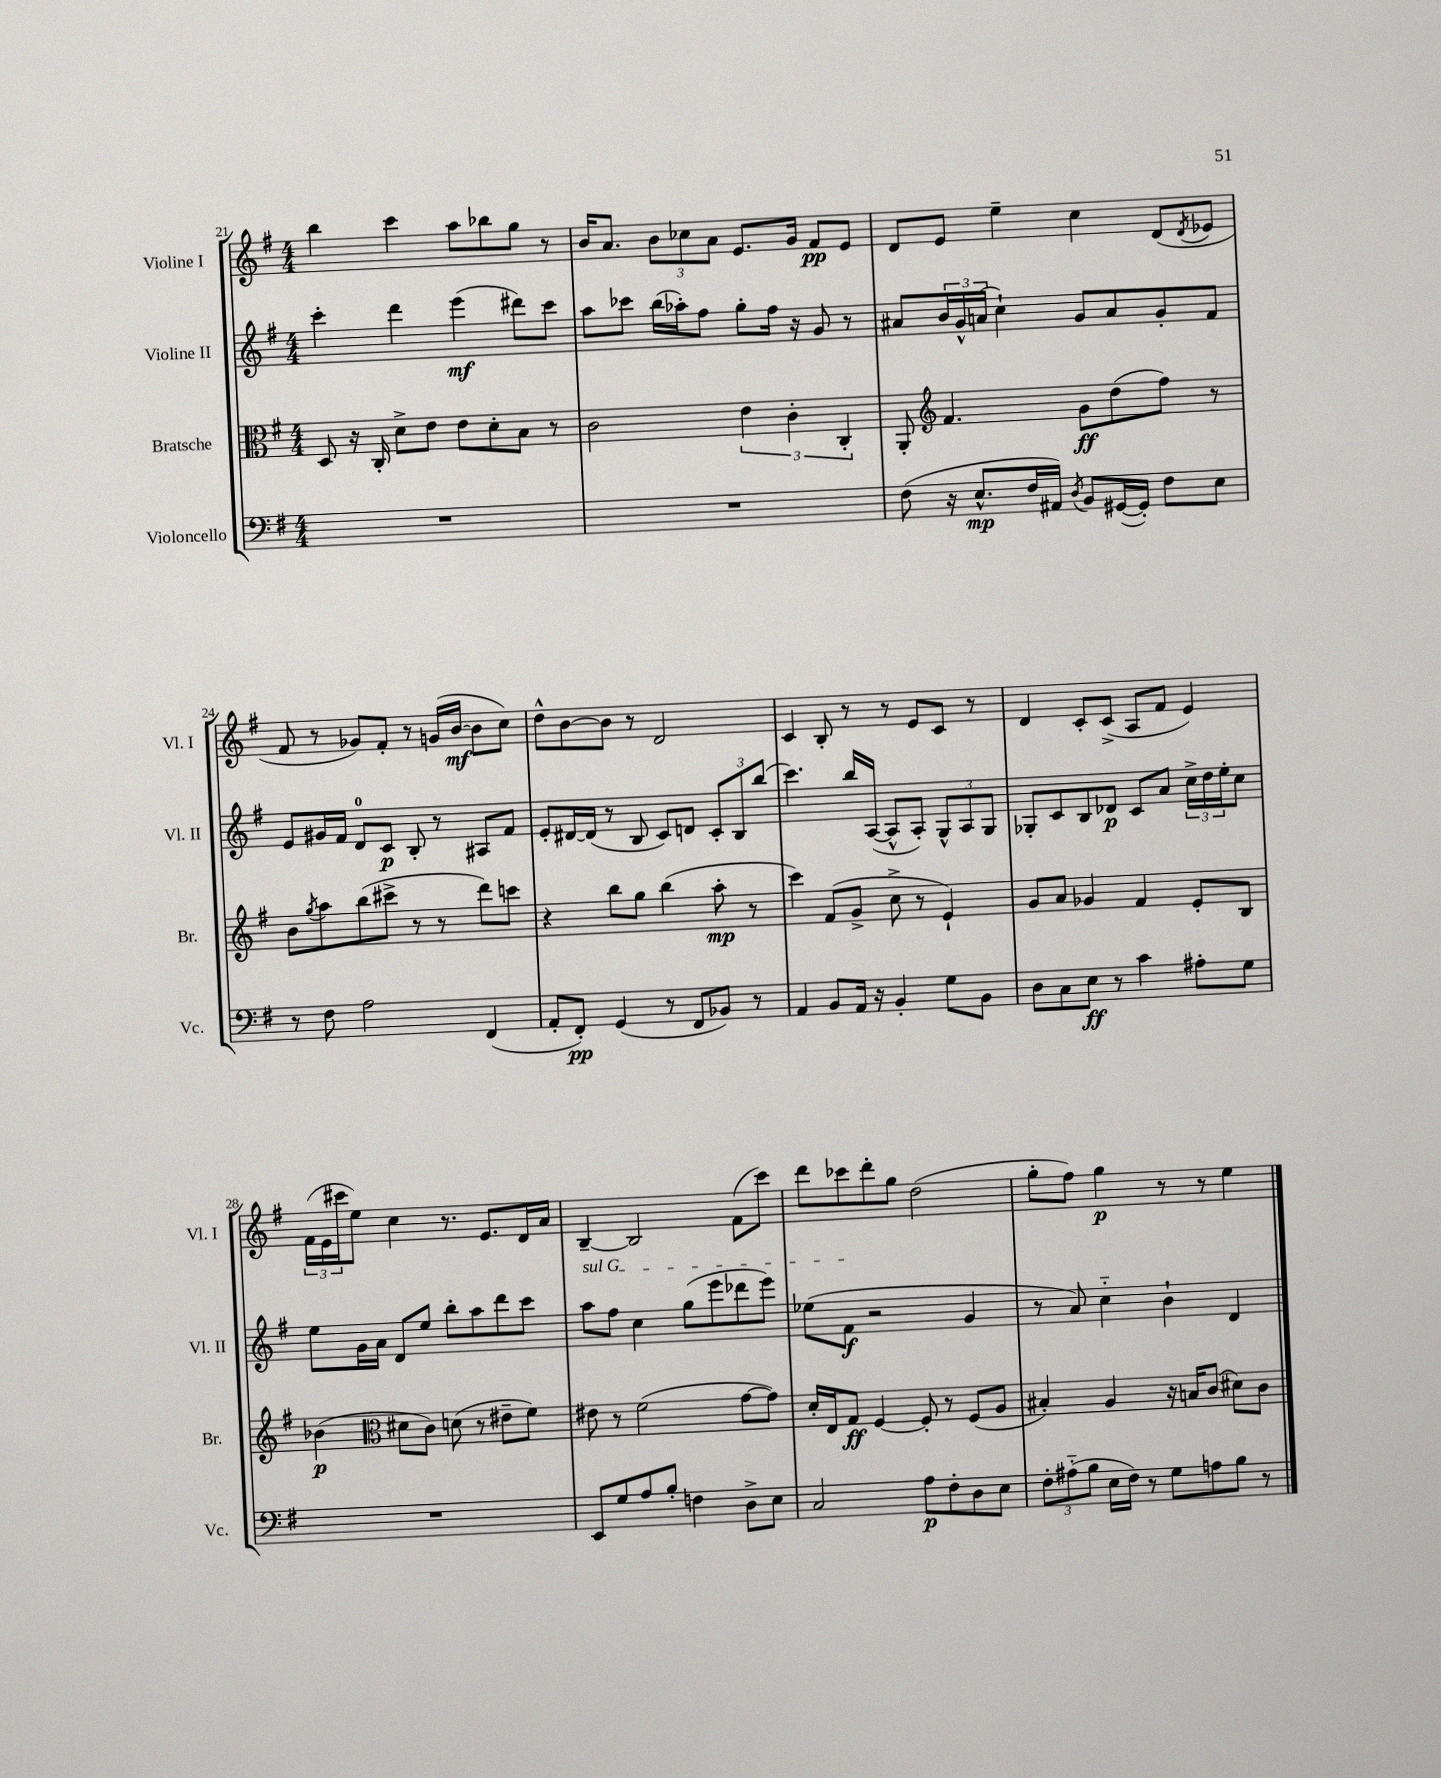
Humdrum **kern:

**kern	**kern	**kern	**kern
*staff4	*staff3	*staff2	*staff1
*clefF4	*clefC3	*clefG2	*clefG2
*k[f#]	*k[f#]	*k[f#]	*k[f#]
*M4/4	*M4/4	*M4/4	*M4/4
1r	8D/	4ccc'\	4bb\
.	16r	.	.
.	16C'/	.	.
.	8d^\L	4ddd\	4ccc\
.	8e\J	.	.
.	8e\L	(4eee\	8aa\L
.	8d'\	.	8bb-\
.	8B\J	8ddd#\L)	8gg\J
.	8r	8ccc\J	8r
=	=	=	=
1r	2c\	8aa\L	16b/LK
.	.	.	8.a/J
.	.	8ccc-\J	.
.	.	(16bb\LL	12b\L
.	.	16aa-'\J)	.
.	.	.	12cc-\
.	.	8ff#\J	.
.	.	.	12a\J
.	6e\	8gg'\L	8.e/L
.	.	16ff#\Jk	.
.	6c'\	.	.
.	.	16r	16g/Jk
.	.	8g/	8f#/L
.	6C'/	.	.
.	.	8r	8e/J
=	=	=	=
(8F#\	8AA'/	8a#/L	8d/L
*	*clefG2	*	*
16r	4.f#/	24b/L	8e/J
.	.	24g^^/	.
8.E^^/L	.	.	.
.	.	(24a/JJ	.
.	.	4cc`\)	4ee~\
16F#/L	.	.	.
16AA#/JJ)	.	.	.
8qD/	.	.	.
8BB/L	8g\L	8g/L	4cc\
([16GG#/L	(8dd\	8a/	.
16GG#'/]JJ)	.	.	.
8F#\L	8ff#\J)	8g'/	(8d/L
.	.	.	8qd/
8E\J	8r	8f#/J	8e-/J
=	=	=	=
8r	8b\L	8e/L	8f#/
.	8qgg/	.	.
8F#\	8aa\	16g#/L	8r
.	.	16f#/JJ	.
2A\	(8bb\	8d/L	8g-/L)
.	8ccc#^\J	8c/J	8f#'/J
.	8r	8B'/	8r
.	8r	8r	(16g/LL
.	.	.	[16b/JJ
(4FF#/	8ddd\L)	8A#/L	8b\]L
.	8ccc\J	8f#/J	8cc\J)
=	=	=	=
8AA'/L	4r	8e'/L	8dd^^\L
8FF#'/J)	.	[16d#/L	[8b\
.	.	(16d#/]JJ	.
(4GG/	8bb\L	8r	8b\]J
.	8gg\J	8B/	8r
8r	(4bb\	8c/L)	2d/
8FF#/L	.	8d/J	.
8BB-/J)	8aa'\	12c'/L	.
.	.	12B/	.
8r	8r	.	.
.	.	(12bb/J	.
=	=	=	=
4AA/	4ccc\)	4.ccc\)	4c/
8BB/L	(8f#/L	.	8B'/
16AA/Jk	8g^/J	16bb/LL	8r
16r	.	([16A/JJ	.
4BB'/	8cc^\	8A^^/]L	8r
.	8r	8A'/J)	8e/L
8G\L	4e`/)	12G^^/L	8c/J
.	.	12A/	.
8BB\J	.	.	8r
.	.	12G/J	.
=	=	=	=
8D\L	8g/L	8G-'/L	4d/
8C\	8a/J	8c/	.
8E\J	4g-/	8B/	8c'/L
8r	.	8d-/J	(8c^/J
4c\	4f#/	8c/L	8A/L
.	.	8a/J	8f#/J
8A#'\L	8e'/L	24cc^\LL	4e/)
.	.	24dd\	.
.	.	24ee'\J	.
8G\J	8B/J	8cc\J	.
=	=	=	=
1r	(4b-\	8ee\L	(24f#\LL
.	.	.	24e\
.	.	.	24ccc#\J
.	.	16g\L	8ee\J)
.	.	16a\JJ	.
*	*clefC3	*	*
.	8d#\L	8d/L	4cc\
.	8c\J)	8ee/J	.
.	(8d\	8bb'\L	8.r
.	8r	8aa\	.
.	.	.	8.e/L
.	8e#~\L	8ddd\	.
.	8f#\J)	8ccc\J	16d/L
.	.	.	16a/JJ
=	=	=	=
8EE/L	8e#\	8aa\L	[4B~/
8G/	8r	8ff#\J	.
8A/	(2f#\	4cc\	2B/]
8B'/J	.	.	.
4F\	.	(8gg\L	.
.	.	8eee\	.
8D^\L	[8g\L	8ddd-\	(8f#\L
8E\J	8g\]J)	8eee\J)	8ccc\J)
=	=	=	=
2C/	16d'/LL	(8ee-\L	8ddd\L
.	16E/J	.	.
.	8G/J	8f#\J	8ccc-\
.	[4F#/	2r	8ddd'\
.	.	.	8gg\J
8A\L	8F#'/]	.	(2dd\
8F#'\	8r	.	.
8D\	(8F#/L	4g/	.
8E\J	8A/J	.	.
=	=	=	=
12F#'\L	4B#'/)	8r	8gg'\L
(12A#'~\	.	.	.
.	.	8a/)	8ff#\J)
12B\J	.	.	.
16E\LL	4A/	4cc'~\	4gg\
16F#\JJ)	.	.	.
8r	.	.	.
8G\L	16r	4b`\	8r
.	16B/LK	.	.
8A\	(8c/J	.	8r
8B\J	8d#\L)	4d/	4ee\
8r	8c\J	.	.
==	==	==	==
*-	*-	*-	*-
